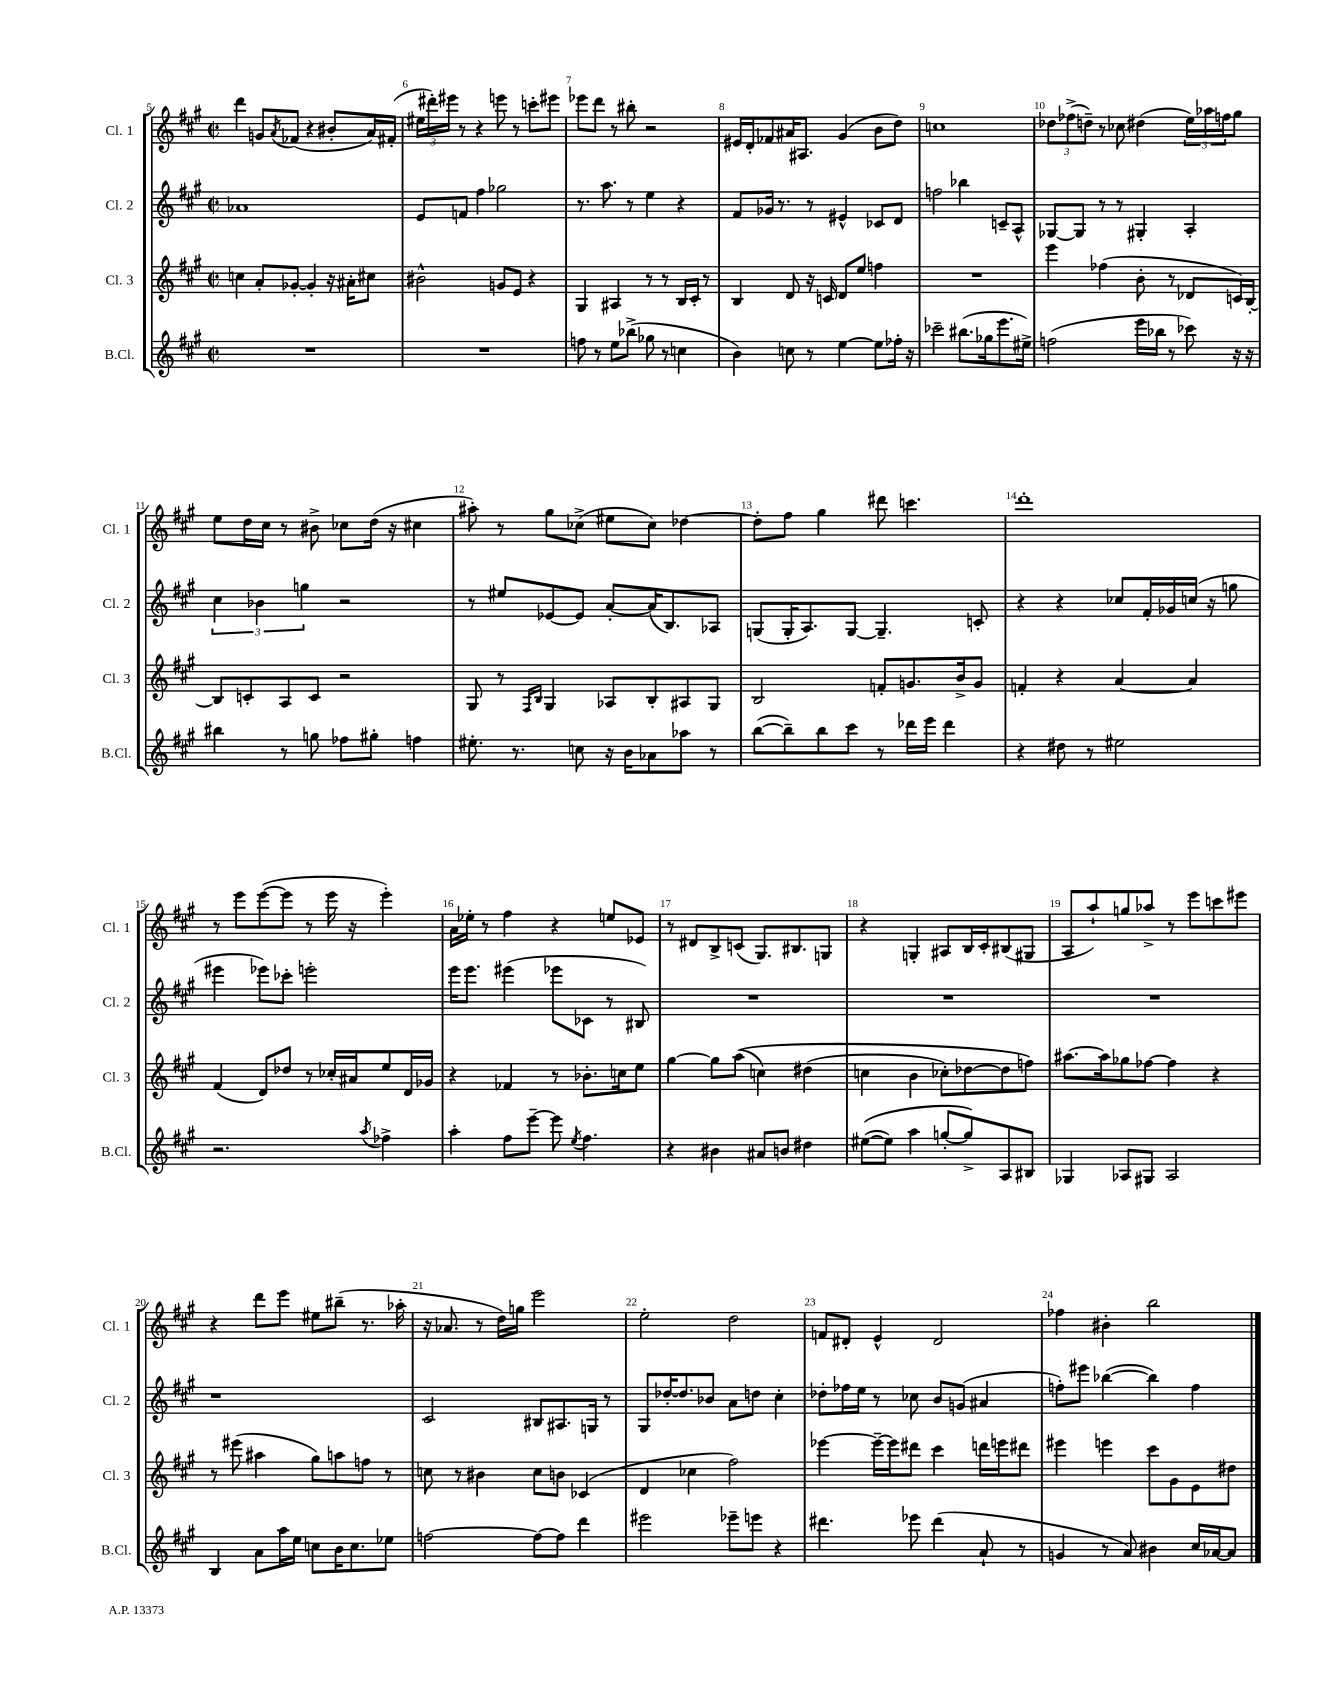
<<
\new StaffGroup <<
\new Staff = "s0" \with { instrumentName = "Cl. 1" shortInstrumentName = "Cl. 1" } {
    \clef treble \key a \major \defaultTimeSignature \time 2/2
    d'''4 g'8 \acciaccatura { a'8 } fes'8( r4 bis'8-. a'16) fis'16-.( |
    \tuplet 3/2 { eis''16 dis'''16-.) eis'''16 } r8 r4 e'''8 r8 c'''8-. eis'''8 |
    ees'''8 d'''8 r8 bis''8-. r2 |
    eis'16 d'16-. fes'8 ais'16 ais8. gis'4( b'8 d''8) |
    c''1 |
    \tuplet 3/2 { des''8 fes''8->( d''8--) } r8 ces''8 dis''4( \tuplet 3/2 { e''16) aes''16 f''16 } gis''8 |
    e''8 d''16 cis''16 r8 bis'8-> ces''8 d''16( r16 cis''4 |
    ais''8-.) r8 gis''8 ces''8->( eis''8 ces''8) des''4~ |
    des''8-. fis''8 gis''4 dis'''8 c'''4. |
    d'''1-. |
    r8 e'''8 e'''8~( e'''8 r8 e'''16 r16 e'''4-.) |
    a'16 ees''16-. r8 fis''4 r4 e''8 ees'8 |
    r8 dis'8 b8-> c'8( gis8.) bis8. g8 |
    r4 g4-. ais8 b16 cis'16-. bis8( gis8 |
    a8 a''8-!) g''8 aes''8-> r8 e'''8 c'''8 eis'''8 |
    r4 d'''8 e'''8 eis''8 bis''8--( r8. aes''16-. |
    r16 aes'8. r8 d''16) g''16 e'''2 |
    e''2-. d''2 |
    f'8 dis'8-. e'4-^ dis'2 |
    fes''4 bis'4-. b''2 \bar "|." |
}
\new Staff = "s1" \with { instrumentName = "Cl. 2" shortInstrumentName = "Cl. 2" } {
    \clef treble \key a \major \defaultTimeSignature \time 2/2
    aes'1 |
    e'8 f'8 fis''4 ges''2 |
    r8. a''8. r8 e''4 r4 |
    fis'8 ges'16 r8. r8 eis'4-^ ces'8 d'8 |
    f''2 bes''4 c'8-- a8-^ |
    ges8~ ges8 r8 r8 gis4-. a4-. |
    \tuplet 3/2 { cis''4 bes'4 g''4 } r2 |
    r8 eis''8 ees'8~ ees'8 a'8~-. a'16( b8.) aes8 |
    g8( g16-. a8.) g8~ g4.-- c'8-. |
    r4 r4 ces''8 fis'16-. ges'16 c''16( r16 g''8 |
    eis'''4 ees'''8) ces'''8-. e'''2-. |
    e'''16 e'''8. eis'''4( ees'''8 ces'8 r8 bis8) |
    R1 |
    R1 |
    R1 |
    r1 |
    cis'2 bis8 ais8. g16 r8 |
    gis8 des''16~-. des''8. bes'8 a'8 d''8 cis''4-. |
    des''8-. fes''16 e''16 r8 ces''8 b'8 g'8( ais'4 |
    f''8-.) eis'''8 bes''4~( bes''4) f''4 \bar "|." |
}
\new Staff = "s2" \with { instrumentName = "Cl. 3" shortInstrumentName = "Cl. 3" } {
    \clef treble \key a \major \defaultTimeSignature \time 2/2
    c''4 a'8-. ges'8~-. ges'4-. r16 ais'16-. cis''8 |
    bis'2-^ g'8 e'8 r4 |
    gis4 ais4 r8 r8 b16 cis'16-. r8 |
    b4 d'8 r16 c'16 d'8 e''8 f''4 |
    R1 |
    e'''4 fes''4( b'8-. r8 des'8 c'16) b16~-. |
    b8 c'8-. a8 c'8 r2 |
    gis8 r8 \grace { fis16 b16 } gis4 aes8 b8-. ais8 gis8 |
    b2 f'8-. g'8. b'16-> g'8 |
    f'4-. r4 a'4~ a'4 |
    fis'4( d'8) des''8 r8 ces''16-. ais'16 e''8 d'16 ges'16 |
    r4 fes'4 r8 bes'8.-. c''16 e''8 |
    gis''4~ gis''8 a''8(\( c''4) dis''4( |
    c''4 b'4 ces''8-.) des''8~ des''8 f''8\) |
    ais''8.~ ais''16 ges''8 fes''8~ fes''4 r4 |
    r8 eis'''8( ais''4 gis''8) a''8 f''8 r8 |
    c''8 r8 bis'4 c''8 b'8 ces'4( |
    d'4 ces''4 fis''2) |
    ees'''4~ ees'''16~-- ees'''16 dis'''8 cis'''4 d'''16 e'''16 dis'''8 |
    eis'''4 e'''4 cis'''8 gis'8 e'8 dis''8 \bar "|." |
}
\new Staff = "s3" \with { instrumentName = "B.Cl." shortInstrumentName = "B.Cl." } {
    \clef treble \key a \major \defaultTimeSignature \time 2/2
    R1 |
    R1 |
    f''8 r8 e''8 bes''8->( ges''8 r8 c''4 |
    b'4) c''8 r8 e''4~ e''8 fes''16-. r16 |
    ces'''2-- bis''8.( ges''16 e'''8. eis''16->) |
    f''2( e'''16 bes''16 r8 ces'''8) r16 r16 |
    bis''4 r8 g''8 fes''8 gis''8-. f''4 |
    eis''8.-. r8. c''8 r16 b'16 aes'8 aes''8 r8 |
    b''8~( b''8--) b''8 cis'''8 r8 des'''16 e'''16 des'''4 |
    r4 dis''8 r8 eis''2 |
    r2. \acciaccatura { a''8 } fes''4-> |
    a''4-. fis''8 e'''8~-- e'''8 \acciaccatura { e''8 } fis''4. |
    r4 bis'4 ais'8 b'8 dis''4 |
    eis''8~(\( eis''8) a''4 g''8~-. g''8->\) a8 bis8 |
    ges4 aes8 gis8 aes2 |
    b4 a'8 a''16 e''16 c''8 b'16 c''8. ees''8 |
    f''2~ f''8~ f''8 d'''4 |
    eis'''2 ees'''8-- e'''8 r4 |
    dis'''4. ees'''8 dis'''4( a'8-! r8 |
    g'4 r8 a'8) bis'4 cis''16 aes'16~ aes'8 \bar "|." |
}
>>
>>
\layout { \context { \Score currentBarNumber = #5 \override BarNumber.break-visibility = ##(#f #t #t) barNumberVisibility = #all-bar-numbers-visible } }
